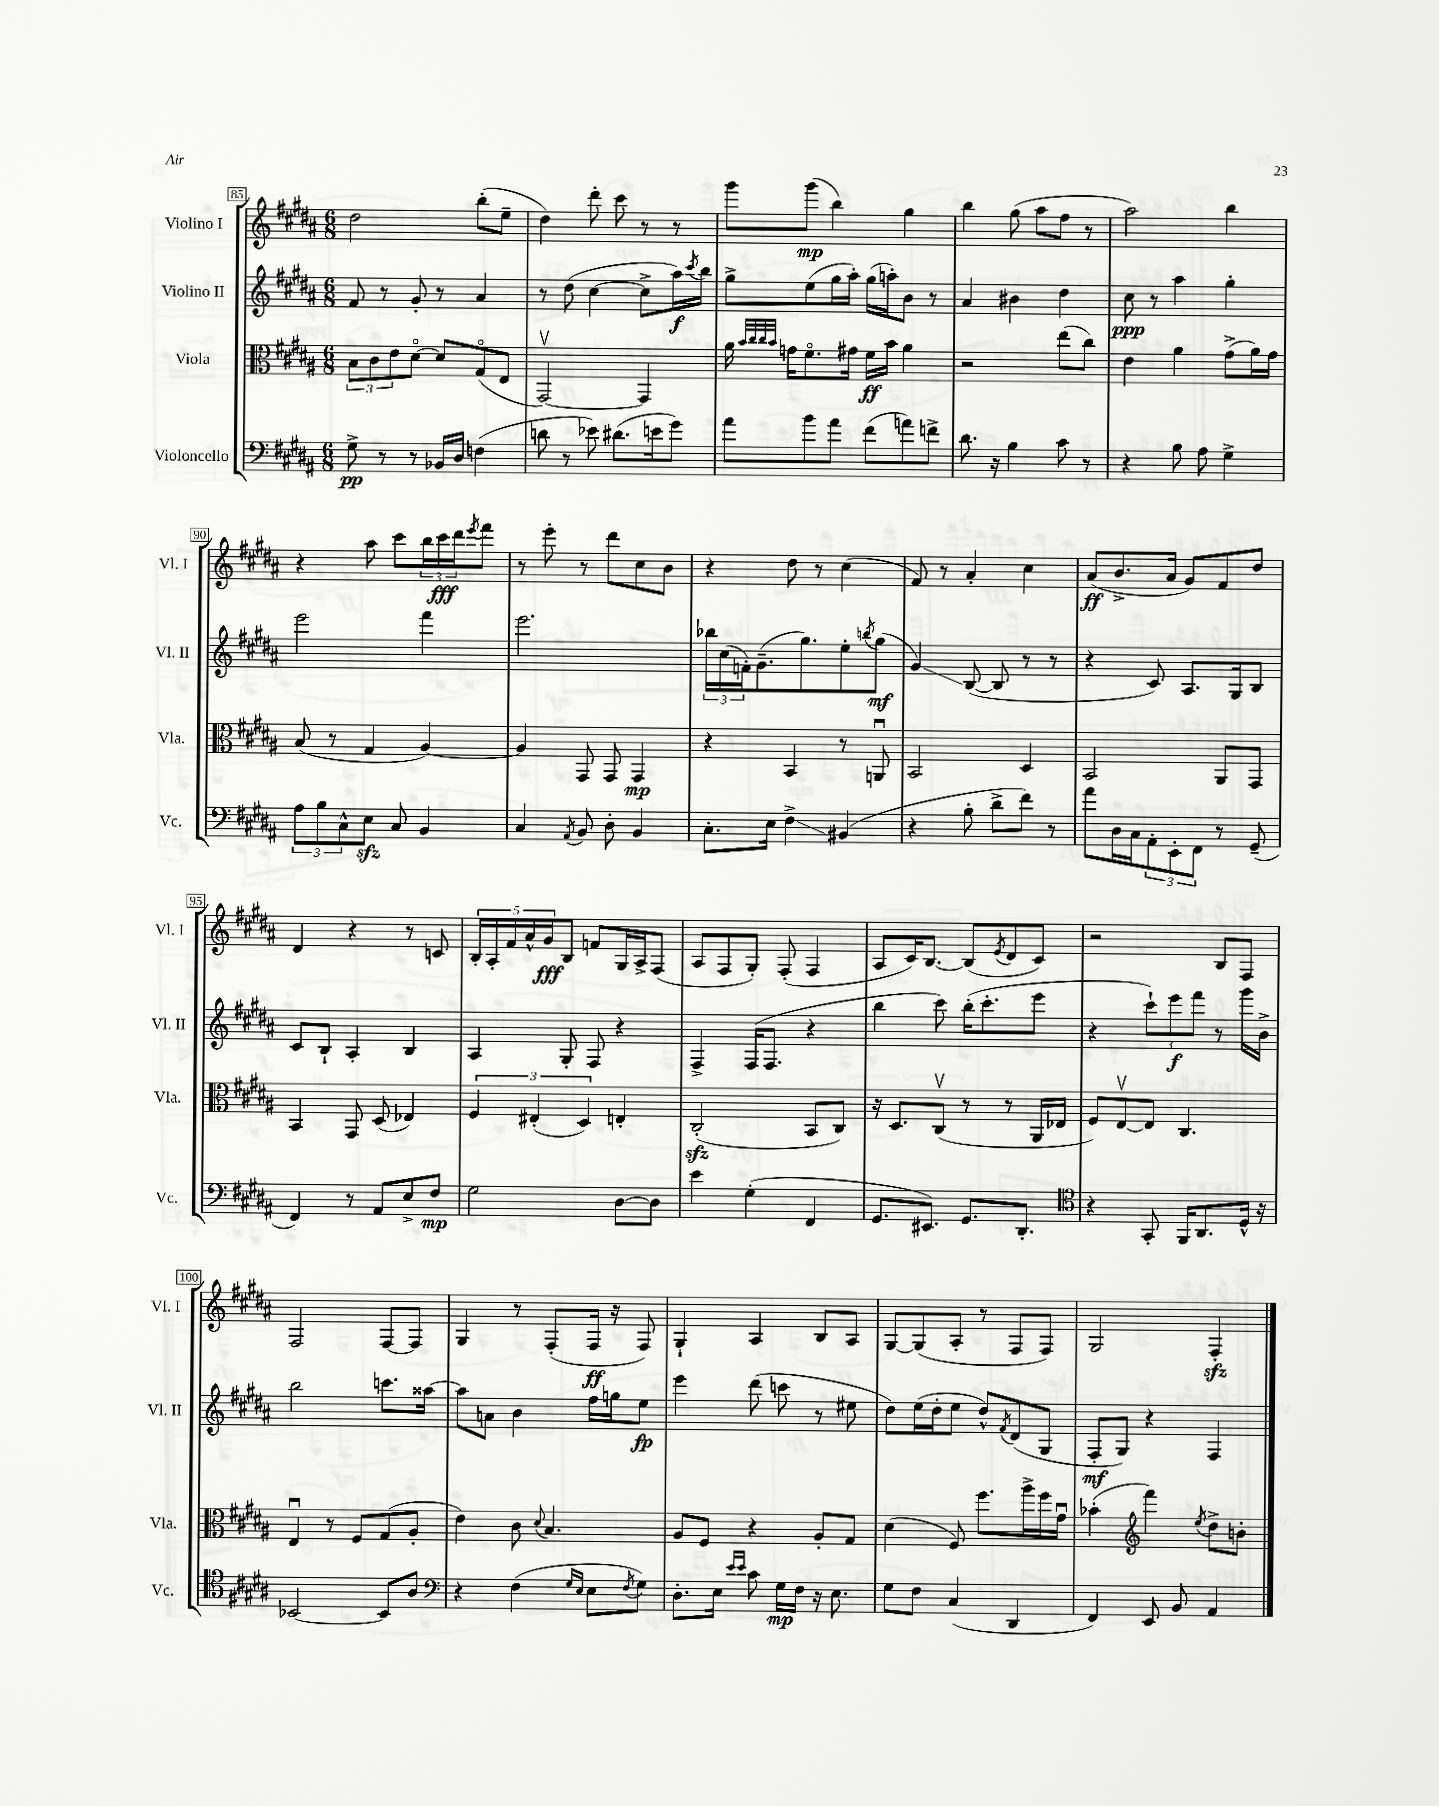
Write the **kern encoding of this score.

**kern	**kern	**kern	**kern
*staff4	*staff3	*staff2	*staff1
*clefF4	*clefC3	*clefG2	*clefG2
*k[f#c#g#d#a#]	*k[f#c#g#d#a#]	*k[f#c#g#d#a#]	*k[f#c#g#d#a#]
*M6/8	*M6/8	*M6/8	*M6/8
8G#^	12B	8f#	2dd#
.	12c#	.	.
8r	.	8r	.
.	12e	.	.
8r	[8d#o	8g#'	.
16BB-	8d#]	8r	.
16D#	.	.	.
(4F	(8G#o	4a#	(8bb'
.	8E	.	8ee~
=	=	=	=
8d	[2GG#v)	8r	4dd#)
8r	.	(8dd#	.
8e-)	.	[4cc#	8ddd#'
(8.d#	.	.	8ccc#
.	4GG#]	8cc#^]	8r
16e	.	.	.
8g#)	.	16aa#)	8r
.	.	8qccc#	.
.	.	16bb	.
=	=	=	=
8a#	16a#	8gg#^	8ggg#
.	32qqb	.	.
.	32qqcc#	.	.
.	32qqcc#	.	.
.	32qqb	.	.
.	16g	.	.
8b	8.f#o	(8ee	(8ggg#
8a#	.	16gg#	4bb)
.	16g#	16aa#')	.
(8f#	16f#	(16gg#	.
.	16b	16aa')	.
8a)	4a#	8b	4gg#
8f^	.	8r	.
=	=	=	=
8.d#	2r	4a#	4bb
16r	.	.	.
4B	.	4b#	(8gg#
.	.	.	8aa#
8c#	(8ee	4dd#	8ff#
8r	8cc#)	.	8r
=	=	=	=
4r	4e	8cc#	2aa#)
.	.	8r	.
8B	4a#	4aa#	.
8A#	.	.	.
4G#^	(8g#^	4gg#'	4bb
.	16a#)	.	.
.	16g#	.	.
=	=	=	=
12A#	(8B	2eee	4r
12B	.	.	.
.	8r	.	.
12C#^^	.	.	.
8E	4G#	.	8aa#
8C#	.	.	8ccc#
4BB	[4A#)	4fff#	24bb
.	.	.	24ccc#
.	.	.	24ddd#
.	.	.	8qeee
.	.	.	8fff#
=	=	=	=
4C#	4A#]	2.eee	8r
.	.	.	8eee'
8qAA#	.	.	.
8BB	8GG#	.	8r
8D#'	8GG#	.	8ddd#
4BB	4GG#	.	8cc#
.	.	.	8b
=	=	=	=
8.C#'	4r	24bb-	4r
.	.	(24cc#	.
.	.	24f')	.
.	.	(8.g#~	.
16E	.	.	.
4F#^	4BB	.	8dd#
.	.	8.gg#)	.
.	.	.	8r
(4BB#	8r	8ee'	(4cc#
.	.	8qbb	.
.	8AAu	(8gg#	.
=	=	=	=
4r	2BB	4g#)	8f#)
.	.	.	8r
8B'	.	([8B	4a#'
8d#^	.	8B]	.
8f#)	4D#	8r	4cc#
8r	.	8r	.
=	=	=	=
8a#	2BB	4r	(8a#
16D#	.	.	8.b^
16C#	.	.	.
12AA#'	.	8c#)	.
.	.	.	16a#
12EE'	.	.	.
.	.	8.A#	8g#)
12FF#	.	.	.
8r	8AA#	.	8f#
.	.	16G#	.
(8GG#~	8GG#	8B	8dd#
=	=	=	=
4FF#)	4BB	8c#	4d#
.	.	8B`	.
8r	8GG#	4A#'	4r
8AA#	(8D#	.	.
8E^	4E-)	4B	8r
8F#	.	.	8c
=	=	=	=
2G#	6F#	4A#	20B'
.	.	.	20A#'
.	.	.	20f#
.	.	.	20a#^^
.	(6E#'	.	.
.	.	.	20g#
.	.	8G#'	8B
.	6D#)	.	.
.	.	8F#	8f
[8D#	4E'	4r	16G#
.	.	.	16A#^
8D#]	.	.	(8F#
=	=	=	=
4e	(2C#'	4F#^	8A#
.	.	.	8F#
(4G#'	.	(16F#	8G#')
.	.	8.F#	.
.	.	.	(8F#'
4FF#	8BB	4r	4F#
.	8C#)	.	.
=	=	=	=
8.GG#	16r	4bb	8A#
.	8.D#	.	.
.	.	.	16c#)
8.EE#)	.	.	[8.B
.	(8C#v	8ccc#)	.
8.GG#	8r	(16bb'	(8B]
.	.	8.ccc#'	.
.	.	.	8qe
.	8r	.	8d#
8.DD#'	.	.	.
.	16AA#	8eee	8c#)
.	16E-	.	.
=	=	=	=
*clefC4	*	*	*
4r	8F#)	4r	2r
.	[8Ev	.	.
8GG#'	8E]	12ccc#`)	.
.	.	12eee	.
16FF#	4.C#	.	.
.	.	12fff#	.
8.AA#	.	.	.
.	.	8r	8B
16D#^^	.	16ggg#	8F#
16r	.	16b^	.
=	=	=	=
[2BB-	4Eu	2bb	2F#
.	8r	.	.
.	8F#	.	.
8BB-]	(8G#	8.ccc	[8F#
8A#	8A#'	.	8F#]
.	.	[16aa##	.
=	=	=	=
*clefF4	*	*	*
4r	4e)	8aa##]	4G#
.	.	8a	.
(4F#	8c#	4b	8r
.	8qqd#	.	.
.	4.B	.	(8F#'
16qqG#	.	.	.
16qqE	.	.	.
8E	.	16ff#	16F#
.	.	16gg	16r
8qF#	.	.	.
8G#)	.	8ee	8F#)
=	=	=	=
8.D#'	8A#	4eee	4G#`
.	8F#	.	.
16E	.	.	.
16qqe	.	.	.
16qqe	.	.	.
8c#	4r	(8ddd#	4A#
16G#	.	8ccc	.
16F#	.	.	.
16r	8A#'	8r	8B
8.E	.	.	.
.	8G#	8ee#	8A#
=	=	=	=
8G#	(4d#	8dd#)	[8G#
8F#	.	(16ee	(8G#]
.	.	16dd#'	.
(4C#	8F#)	8ee	8A#'
.	8.ff#	8dd#^^)	8r
.	.	8qf#	.
4DD#	.	(8d#	8F#
.	16aa#^	.	.
.	16ff#	8G#	8F#)
.	16g#u	.	.
=	=	=	=
4FF#)	(4b-'	8F#'	2G#
.	.	8G#)	.
*	*clefG2	*	*
8EE	4fff#)	4r	.
8BB	.	.	.
.	8qee	.	.
4AA#	8dd#^	4F#	4F#'
.	8b'	.	.
==	==	==	==
*-	*-	*-	*-
